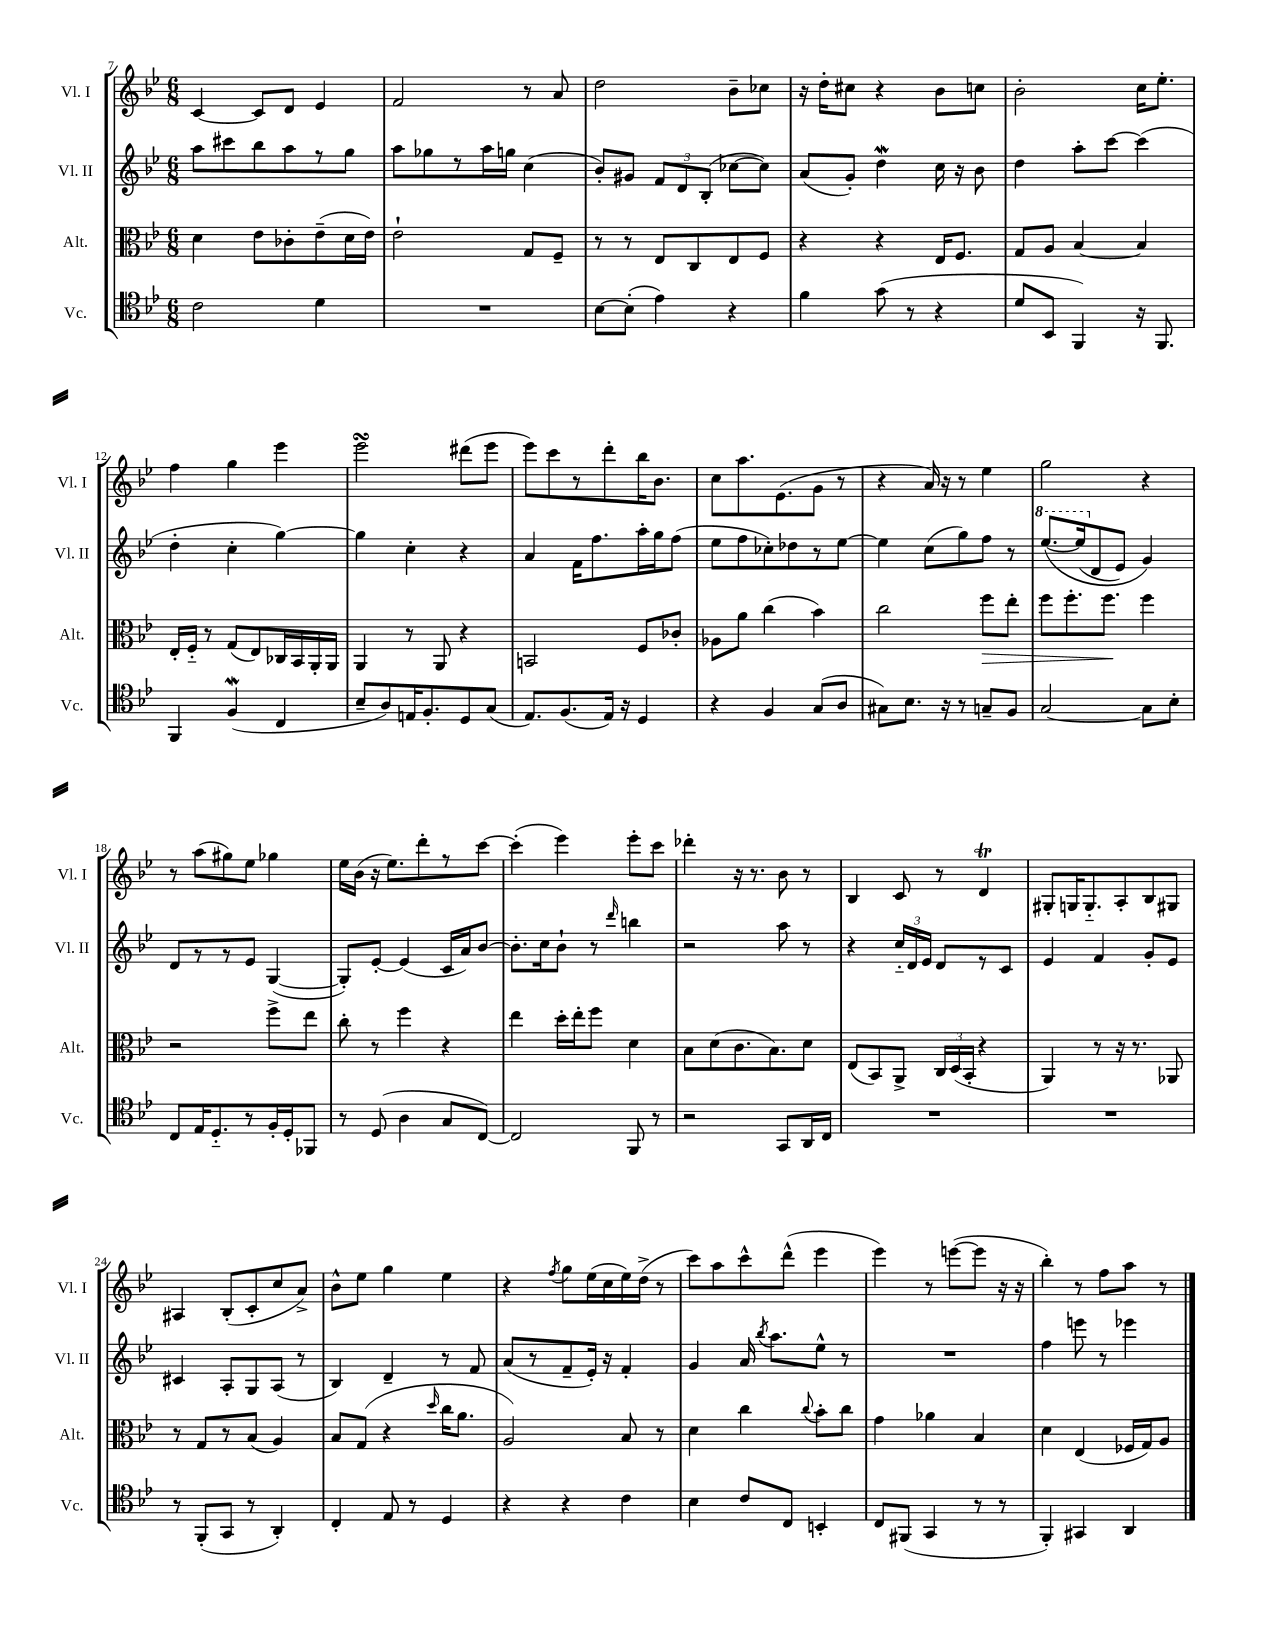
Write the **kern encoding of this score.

**kern	**kern	**dynam	**kern	**kern
*part4	*part3	*part3	*part2	*part1
*staff4	*staff3	*staff3	*staff2	*staff1
*I"Vc.	*I"Alt.	*	*I"Vl. II	*I"Vl. I
*I'Vc.	*I'Alt.	*	*I'Vl. II	*I'Vl. I
*clefC4	*clefC3	*	*clefG2	*clefG2
*k[b-e-]	*k[b-e-]	*	*k[b-e-]	*k[b-e-]
*M6/8	*M6/8	*	*M6/8	*M6/8
=7	=7	=7	=7	=7
2c\	4d\	.	8aa\L	[4c/
.	.	.	8ccc#X\	.
.	8e-\L	.	8bb-\	8c/L]
.	8c-X'\	.	8aa\	8d/J
4d\	(8e-~\	.	8r	4e-/
.	16d\L	.	8gg\J	.
.	16e-\JJ)	.	.	.
=8	=8	=8	=8	=8
2.r	2e-`\	.	8aa\L	2f/
.	.	.	8gg-X\	.
.	.	.	8r	.
.	.	.	16aa\L	.
.	.	.	16ggn\JJ	.
.	8G/L	.	(4cc\	8r
.	8F~/J	.	.	8a/
=9	=9	=9	=9	=9
[8B-\L	8r	.	8b-'/L)	2dd\
(8B-'\J]	8r	.	8g#X/J	.
4e-\)	8E-/L	.	12f/L	.
.	.	.	12d/	.
.	8C/	.	.	.
.	.	.	(12B-'/J	.
4r	8E-/	.	[8cc-X\L	8b-~\L
.	8F/J	.	8cc-\J])	8cc-X\J
=10	=10	=10	=10	=10
4f\	4r	.	(8a/L	16r
.	.	.	.	16dd'\KL
.	.	.	8g'/J)	8cc#X\J
(8g\	4r	.	4ddW\	4r
8r	.	.	.	.
4r	16E-/KL	.	16cc\	8b-\L
.	8.F/J	.	16r	.
.	.	.	8b-\	8ccn\J
=11	=11	=11	=11	=11
8d/L	8G/L	.	4dd\	2b-'\
8BB-/J	8A/J	.	.	.
4FF/)	[4B-/	.	8aa'\L	.
.	.	.	[8ccc\J	.
16r	4B-/]	.	(4ccc\]	16cc\KL
8.FF/	.	.	.	8.ee-'\J
!!LO:LB:g=z
=12	=12	=12	=12	=12
4FF/	16E-'/LL	.	4dd'\	4ff\
.	16F/JJ	.	.	.
.	8r	.	.	.
(4FW/	(8G/L	.	4cc'\	4gg\
.	8E-/)	.	.	.
4C/	16C-X/L	.	[4gg\)	4eee-\
.	16BB-/	.	.	.
.	16AA'/	.	.	.
.	16AA/JJ	.	.	.
=13	=13	=13	=13	=13
8B-~/L	4AA/	.	4gg\]	2eee-sSSs\
8A/)	.	.	.	.
16En/K	8r	.	4cc'\	.
8.F'/	.	.	.	.
.	8AA/	.	.	.
8D/	4r	.	4r	(8ddd#X\L
(8G/J	.	.	.	8eee-\J
=14	=14	=14	=14	=14
8.E-/L)	2BBn/	.	4a/	8eee-\L)
.	.	.	.	8ccc\
(8.F/	.	.	.	.
.	.	.	16f\KL	8r
.	.	.	8.ff\	.
16E-/Jk)	.	.	.	8ddd'\
16r	.	.	.	.
4D/	8F/L	.	16aa'\L	16bb-\K
.	.	.	16gg\J	8.b-\J
.	8c-X'/J	.	(8ff\J	.
=15	=15	=15	=15	=15
4r	8A-X\L	.	8ee-\L	8cc\L
.	8a\J	.	8ff\	8.aa\
4F/	(4cc\	.	8cc-X'\)	.
.	.	.	.	(8.e-\
.	.	.	8dd-X\	.
(8G/L	4b-\)	.	8r	8g\J
8A/J	.	.	[8ee-\J	8r
=16	=16	=16	=16	=16
8G#X\L)	2cc\	.	4ee-\]	4r
8.B-\J	.	.	.	.
.	.	.	(8cc\L	16a/)
16r	.	.	.	16r
8r	.	.	8gg\)	8r
!	!	!LO:HP:b	!	!
8Gn~/L	8ff\L	>	8ff\J	4ee-\
8F/J	8ee-'\J	.	8r	.
=17	=17	=17	=17	=17
*	*	*	*8va	*
[2G/	8ff\L	.	([8.eee-/L	2gg\
.	8.ff'\	.	.	.
.	.	.	(16eee-/k]	.
*	*	*	*X8va	*
.	.	.	8d/	.
.	8.ff\J	.	.	.
.	.	.	8e-/J)	.
8G\L]	4ff\	]	4g/)	4r
8B-'\J	.	.	.	.
!!LO:LB:g=z
=18	=18	=18	=18	=18
8C/L	2r	.	8d/L	8r
16E-/K	.	.	8r	(8aa\L
8.D/	.	.	.	.
.	.	.	8r	8gg#X\)
8r	.	.	8e-/J	8ee-\J
16F'/L	8ff^\L	.	([4G/	4gg-X\
16D'/J	.	.	.	.
8FF-X/J	8ee-\J	.	.	.
=19	=19	=19	=19	=19
8r	8cc'\	.	8G'/L])	16ee-\LL
.	.	.	.	(16b-\JJ
(8D/	8r	.	[8e-'/J	16r
.	.	.	.	8.ee-\L)
4A\	4ff\	.	(4e-/]	.
.	.	.	.	8ddd'\
8G/L	4r	.	16c/LL	8r
.	.	.	16a/J)	.
[8C/J)	.	.	[8b-/J	[8ccc\J
=20	=20	=20	=20	=20
2C/]	4ee-\	.	8.b-'\L]	(4ccc'\]
.	.	.	16cc\k	.
.	16dd'\LL	.	8b-`\J	4eee-\)
.	16ee-'\J	.	.	.
.	8ff\J	.	8r	.
.	.	.	16qqddd/	.
8FF/	4d\	.	4bbn\	8eee-'\L
8r	.	.	.	8ccc\J
=21	=21	=21	=21	=21
2r	8B-\L	.	2r	4ddd-X'\
.	(8d\	.	.	.
.	8.c\	.	.	16r
.	.	.	.	8.r
.	8.B-\)	.	.	.
8GG/L	.	.	8aa\	8b-\
16AA/L	8d\J	.	8r	8r
16C/JJ	.	.	.	.
=22	=22	=22	=22	=22
2.r	(8E-/L	.	4r	4B-/
.	8BB-/)	.	.	.
.	8AA^/J	.	24cc/LL	8c/
.	.	.	24d/	.
.	.	.	24e-/JJ	.
.	24C/LL	.	8d/L	8r
.	(24D/	.	.	.
.	24BB-'/JJ	.	.	.
.	4r	.	8r	4dt/
.	.	.	8c/J	.
=23	=23	=23	=23	=23
2.r	4AA/)	.	4e-/	8G#X'/L
.	.	.	.	16Gn/K
.	.	.	.	8.G/
.	8r	.	4f/	.
.	16r	.	.	8A'/
.	8.r	.	.	.
.	.	.	8g'/L	8B-/
.	8AA-X/	.	8e-/J	8G#X/J
!!LO:LB:g=z
=24	=24	=24	=24	=24
8r	8r	.	4c#X/	4A#X/
(8FF'/L	8G/L	.	.	.
8GG/J	8r	.	8A'/L	(8B-'/L
8r	(8B-/J	.	8G/	8c'/
4AA'/)	4A/)	.	(8A/J	8cc/
.	.	.	8r	8a^/J)
=25	=25	=25	=25	=25
4C'/	8B-/L	.	4B-/)	8b-^^\L
.	(8G/J	.	.	8ee-\J
8E-/	4r	.	4d~/	4gg\
8r	.	.	.	.
.	16qqdd/	.	.	.
4D/	16cc\KL	.	8r	4ee-\
.	8.a\J	.	.	.
.	.	.	8f/	.
=26	=26	=26	=26	=26
4r	2A/)	.	(8a/L	4r
.	.	.	8r	.
.	.	.	.	8qff/
4r	.	.	8f~/	8gg\L
.	.	.	16e-'/Jk)	(16ee-\L
.	.	.	16r	16cc\
4c\	8B-/	.	4f'/	16ee-\)
.	.	.	.	(16dd^\JJ
.	8r	.	.	8r
=27	=27	=27	=27	=27
4B-\	4d\	.	4g/	8ccc\L)
.	.	.	.	8aa\
8c/L	4cc\	.	16a/	8ccc^^\
.	.	.	8qbb-/	.
.	.	.	8.aa\L	.
8C/J	.	.	.	(8ddd^^\J
.	8qqcc/	.	.	.
4BBn'/	8b-'\L	.	8ee-^^\J	4eee-\
.	8cc\J	.	8r	.
=28	=28	=28	=28	=28
8C/L	4g\	.	2.r	4eee-\)
(8FF#X/J	.	.	.	.
4GG/	4a-X\	.	.	8r
.	.	.	.	([8eeen\L
8r	4B-/	.	.	8eee\J]
8r	.	.	.	16r
.	.	.	.	16r
=29	=29	=29	=29	=29
4FF'/)	4d\	.	4ff\	4bb-'\)
4GG#X/	(4E-/	.	8eeen\	8r
.	.	.	8r	8ff\L
4AA/	16F-X/LL	.	4eee-X\	8aa\J
.	16G/J)	.	.	.
.	8A/J	.	.	8r
==	==	==	==	==
*-	*-	*-	*-	*-
